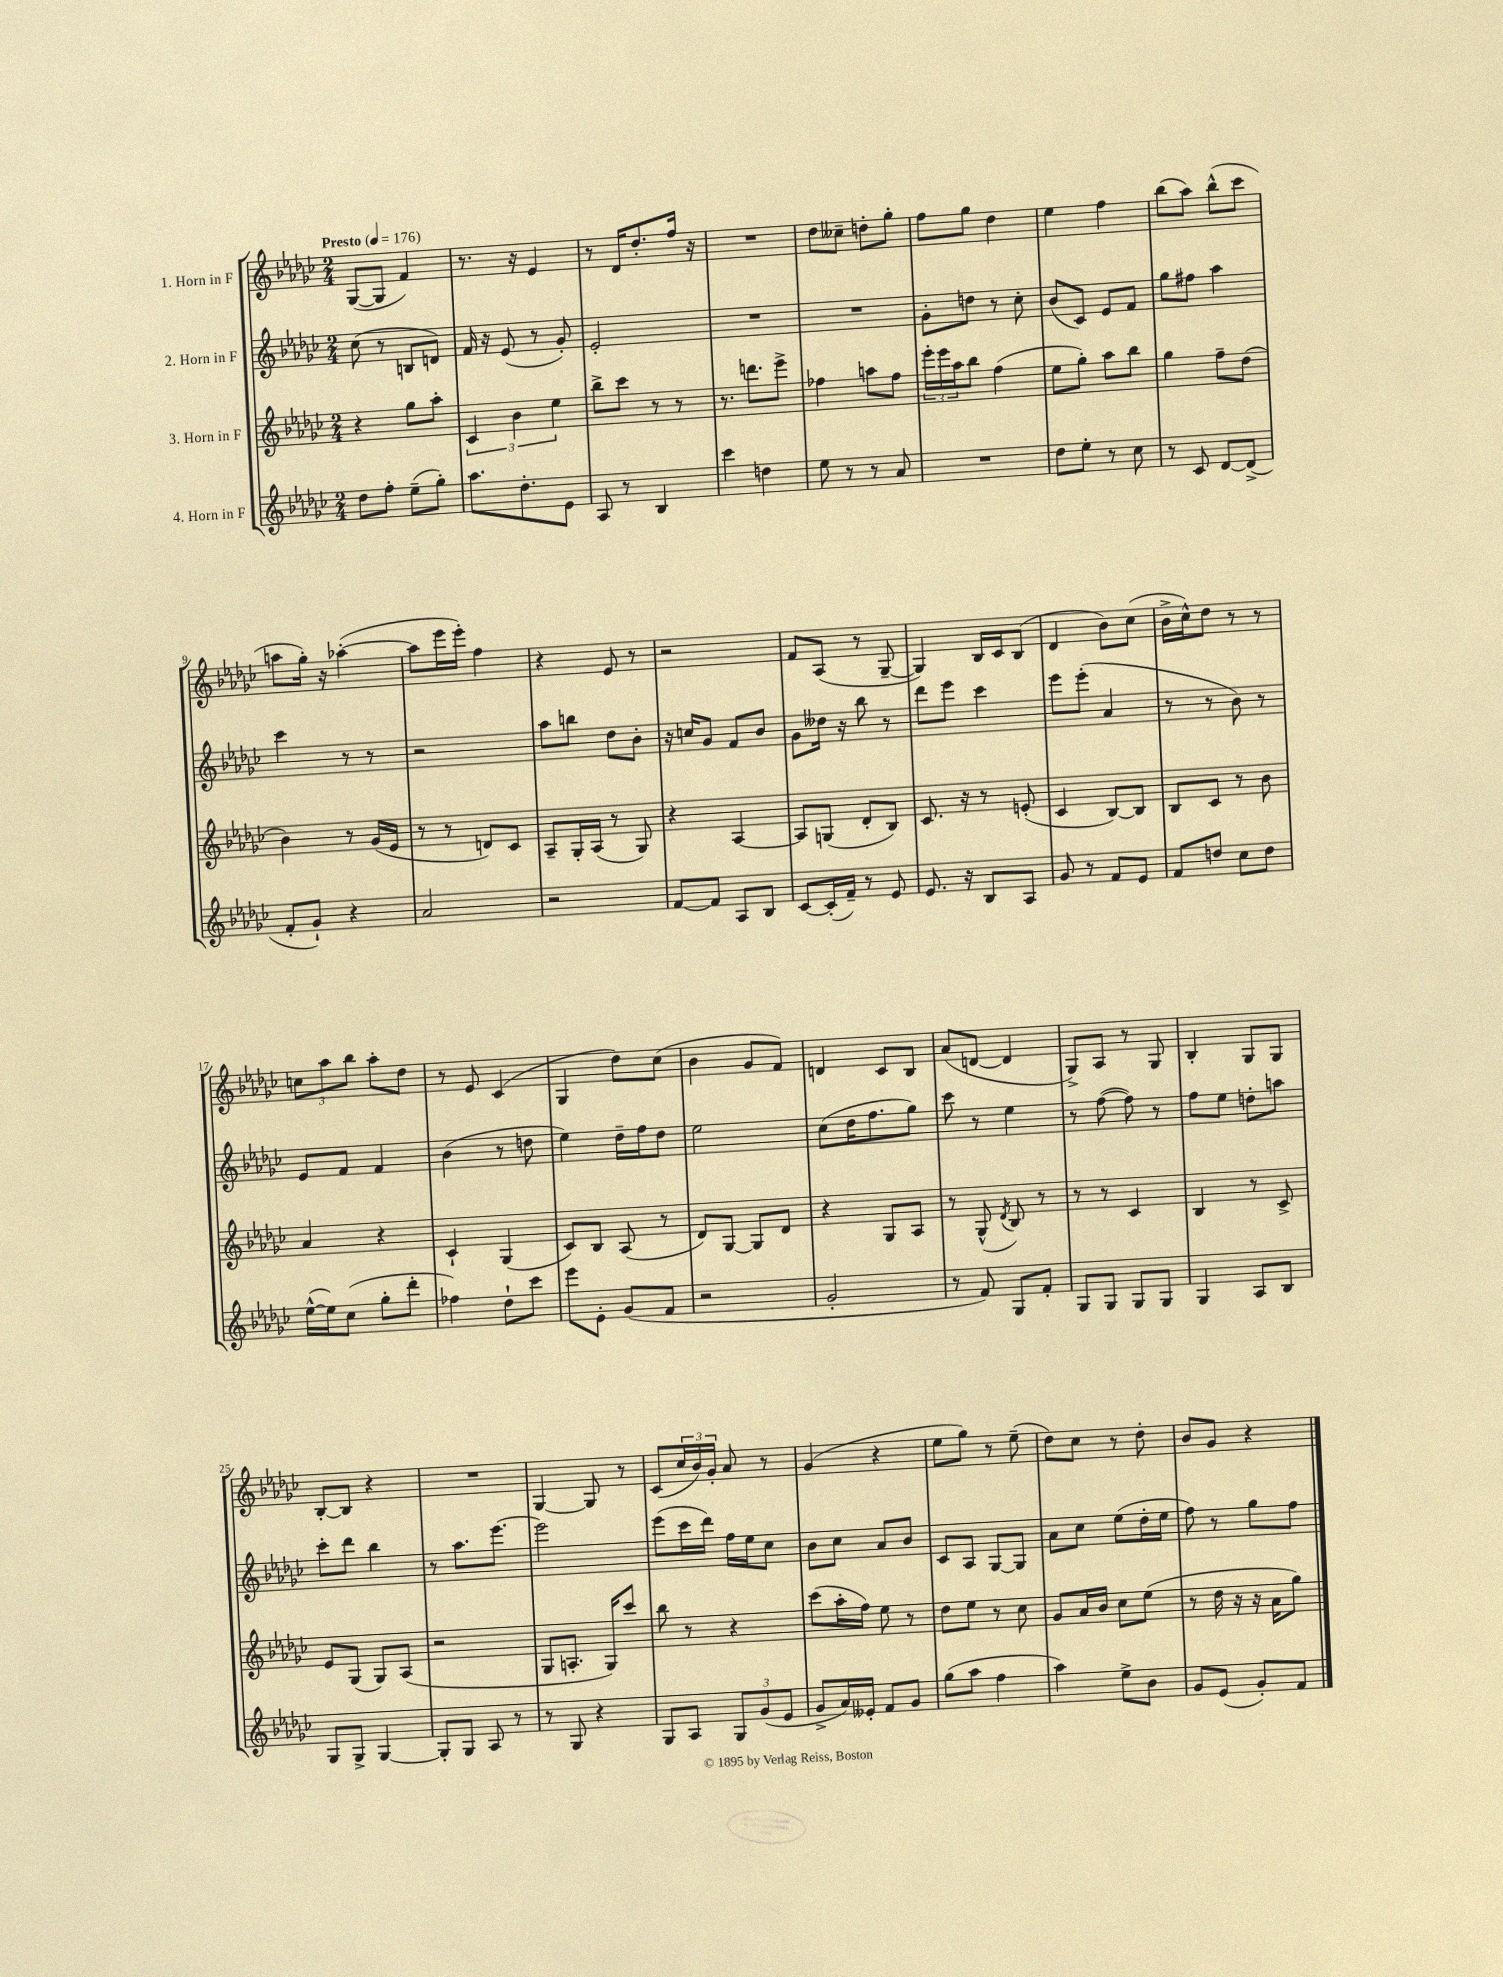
<<
\new StaffGroup <<
\new Staff = "s0" \with { instrumentName = "1. Horn in F" } {
    \clef treble \key ges \major \numericTimeSignature \time 2/4 \tempo "Presto" 4 = 176
    ges8~( ges8 f'4) |
    r8. r16 ees'4 |
    r8 des'16 des''8.-. f''16 r16 |
    R2 |
    des''8 ceses''8-- d''8-. ges''8-. |
    f''8 ges''8 des''4 |
    ees''4 f''4 |
    bes''8( aes''8) bes''8-^( ces'''8 |
    a''8 ges''16-.) r16 aes''4~-.( |
    aes''8 ees'''16 ees'''16-.) f''4 |
    r4 ees'8 r8 |
    r2 |
    f'8 aes8( r8 ges8~-- |
    ges4) bes16 ces'16 bes8( |
    des'4 bes'8) ces''8( |
    bes'16-> ces''16-^) des''8 r8 r8 |
    \tuplet 3/2 { c''8 aes''8 bes''8 } aes''8-. des''8 |
    r8 ees'8 ces'4( |
    ges4 des''8) ces''8( |
    bes'4 ges'8 f'8) |
    d'4 ces'8 bes8 |
    aes'8( d'8~ d'4 |
    ges8->) aes8 r8 ges8 |
    bes4-. ges8 ges8 |
    bes8~-. bes8 r4 |
    R2 |
    ges4~ ges8 r8 |
    ces'8( \tuplet 3/2 { ces''16 bes'16) ges'16-. } aes'8 r8 |
    ges'4( r4 |
    ees''8 ges''8) r8 ees''8--( |
    des''8) ces''8 r8 des''8-. |
    bes'8 ges'8 r4 \bar "|." |
}
\new Staff = "s1" \with { instrumentName = "2. Horn in F" } {
    \clef treble \key ges \major \numericTimeSignature \time 2/4
    ces''8( r8 b8 d'8) |
    f'16 r16 ees'8( r8 ges'8-.) |
    ees'2-. |
    R2 |
    R2 |
    ges'8-. d''8 r8 ces''8-. |
    bes'8( ces'8) ees'8 f'8 |
    ges''8 fis''8 aes''4 |
    ces'''4 r8 r8 |
    r2 |
    aes''8 b''8 des''8 bes'8-. |
    r16 c''16 ges'8 f'8 bes'8 |
    ges'8 deses''16 r16 bes''8 r8 |
    des'''8 ees'''8 ces'''4 |
    ees'''8 ees'''8-.( aes'4 |
    r8 r8 bes'8) r8 |
    ees'8 f'8 f'4 |
    bes'4( r8 d''8 |
    ees''4) des''16-- f''16 des''8 |
    ees''2 |
    ces''8( des''16 f''8. ges''8) |
    ces'''8 r8 ees''4 |
    r8 f''8~( f''8) r8 |
    f''8 ees''8 d''8-. a''8 |
    ces'''8-. des'''8 bes''4 |
    r8 aes''8. ees'''8.~ |
    ees'''2 |
    ees'''8( ces'''16 des'''16) f''16 ees''16 ces''8 |
    bes'8 ces''8 aes'8 bes'8 |
    ces'8 aes8 ges8~ ges8 |
    aes'8 ces''8 ees''8( des''16-. ees''16 |
    f''8) r8 ges''8 f''8 \bar "|." |
}
\new Staff = "s2" \with { instrumentName = "3. Horn in F" } {
    \clef treble \key ges \major \numericTimeSignature \time 2/4
    r4 ges''8 aes''8-. |
    \tuplet 3/2 { ces'4 bes'4 ees''4 } |
    bes''8-> ces'''8 r8 r8 |
    r8. d'''8. ees'''8-> |
    fes''4 a''8 fes''8 |
    \tuplet 3/2 { ees'''16-. ees'''16 aes''16 } bes''8 f''4( |
    ees''8 ges''8-.) aes''8 bes''8 |
    ges''4 f''8-- des''8( |
    bes'4) r8 ges'16( ees'16 |
    r8 r8 d'8) ces'8 |
    aes8-- ges16-. aes16( r8 ges8) |
    r4 aes4~ |
    aes8 g8( des'8-. bes8) |
    ces'8. r16 r8 e'8-.( |
    ces'4 bes8~) bes8 |
    bes8 ces'8 r8 bes'8 |
    aes'4 r4 |
    ces'4-! ges4( |
    ces'8) bes8 aes8( r8 |
    des'8) ges8~ ges8 des'8 |
    r4 ges8 aes8 |
    r8 ges8-^( \acciaccatura { des'8 } bes8) r8 |
    r8 r8 ces'4 |
    bes4 r8 ces'8-> |
    ees'8 ges8( ges8) aes8( |
    r2 |
    ges8 a8.-. ges16) ces'''8 |
    bes''8 r8 r4 |
    ces'''8( aes''16-. f''16) ees''8 r8 |
    des''8 ees''8 r8 ces''8 |
    ges'8 aes'16 bes'16 ces''8 ees''8( |
    r8 des''16 r16 r16 aes'16 ges''8) \bar "|." |
}
\new Staff = "s3" \with { instrumentName = "4. Horn in F" } {
    \clef treble \key ges \major \numericTimeSignature \time 2/4
    des''8 f''8-. ees''8--( ges''8-.) |
    aes''8. des''8.-. ees'8 |
    aes8 r8 bes4 |
    ces'''4 d''4 |
    ees''8 r8 r8 aes'8 |
    R2 |
    des''8 ees''8-. r8 ces''8 |
    r8 ces'8 des'8~ des'8->( |
    f'8-. ges'8-!) r4 |
    aes'2 |
    r2 |
    f'8~ f'8 aes8 bes8 |
    ces'8~ ces'16-.( f'16--) r8 ees'8 |
    ees'8. r16 bes8 aes8 |
    ges'8 r8 f'8 ees'8 |
    f'8 d''8 ces''8 d''8 |
    ees''16~-^( ees''16) ces''8( ges''8-. des'''8-. |
    fes''4) des''8-! ces'''8 |
    ees'''8 ees'8-. ges'8( f'8 |
    r2 |
    ges'2-. |
    r8 f'8) ges8 f'8-. |
    ges8 ges8 ges8 ges8 |
    ges4 aes8 bes8 |
    ges8 ges8-> ges4~ |
    ges8-. ges8 aes8 r8 |
    r8 ges8 r4 |
    ges8 aes8 \tuplet 3/2 { ges8 ges'8( ees'8 } |
    ges'8-> aes'16) eeses'16-. f'8 ges'8 |
    ges''8( aes''8 f''4 |
    aes''4) ees''8-> bes'8 |
    ges'8 ees'8( ges'8-.) f'8 \bar "|." |
}
>>
>>
